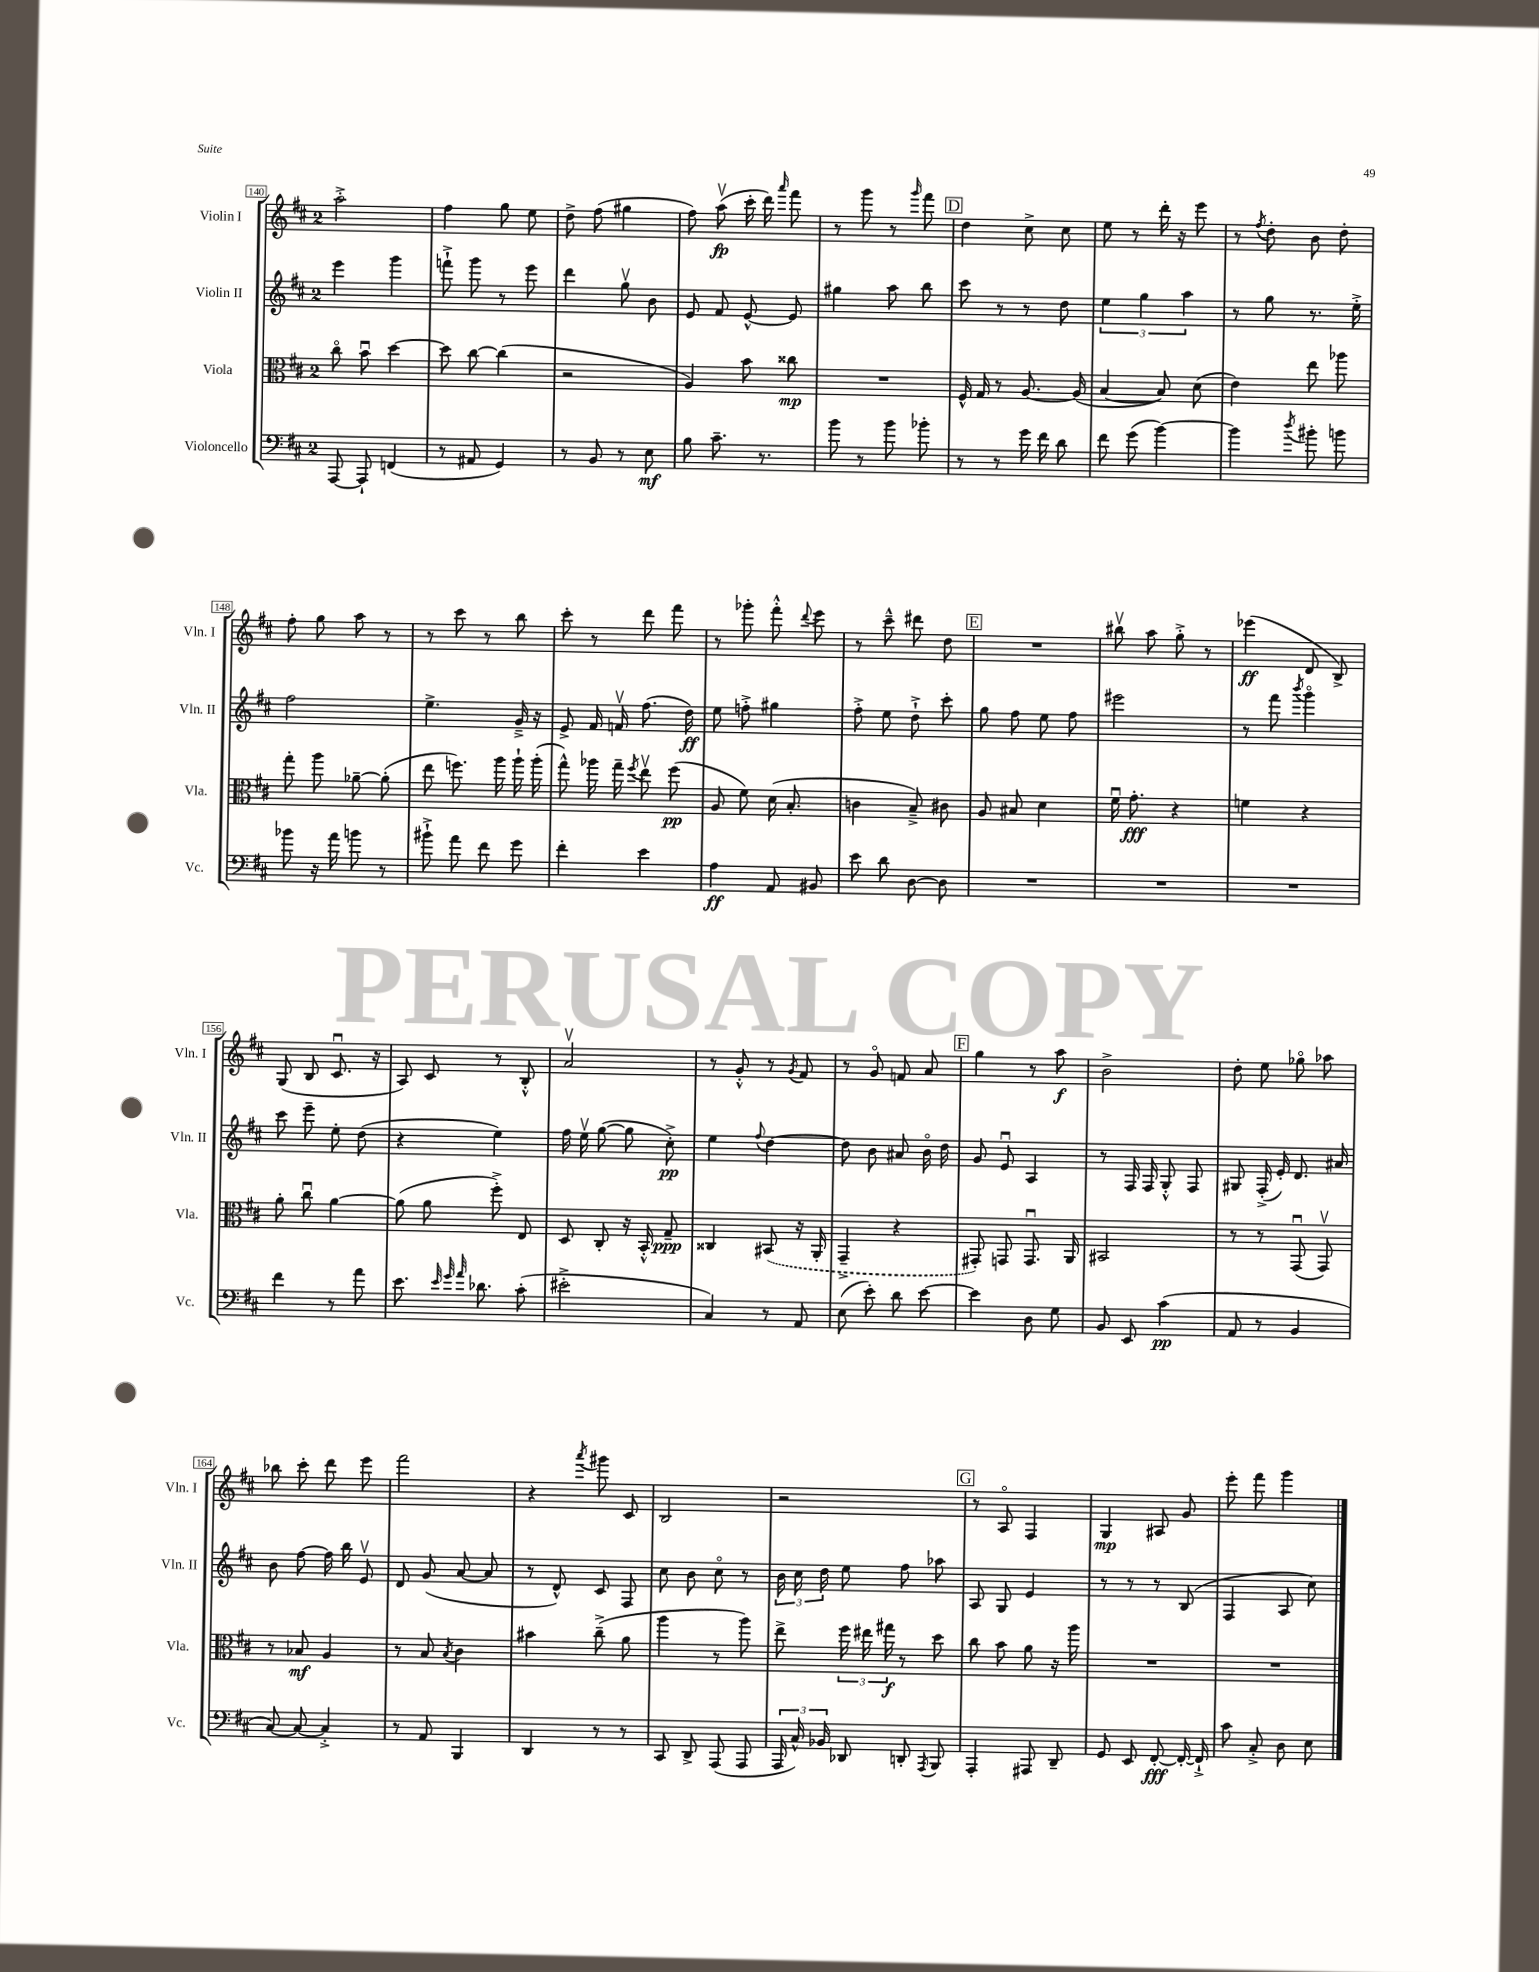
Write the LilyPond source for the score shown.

<<
\new StaffGroup <<
\new Staff = "s0" \with { instrumentName = "Violin I" shortInstrumentName = "Vln. I" } {
    \clef treble \key d \major \once \override Staff.TimeSignature.style = #'single-digit \time 2/4
    \autoBeamOff a''2-.-> |
    fis''4 g''8 e''8 |
    d''8-> fis''8( gis''4 |
    fis''8) a''8\upbow\fp( cis'''16-. d'''16) \grace { a'''16 } fis'''8 |
    r8 g'''8 r8 \grace { g'''16 } fis'''8 |
    \mark \markup { \box "D" } d''4 cis''8-> cis''8 |
    e''8 r8 d'''16-. r16 e'''8 |
    r8 \acciaccatura { fis''8 } d''8-. b'8 d''8-. |
    fis''8-. g''8 a''8 r8 |
    r8 cis'''8 r8 b''8 |
    cis'''8-. r8 d'''8 fis'''8 |
    r8 ges'''8-. fis'''8-.-^ \appoggiatura { d'''8 } e'''8 |
    r8 cis'''8---^ dis'''8 d''8 |
    \mark \markup { \box "E" } R2 |
    bis''8\upbow a''8 g''8-.-> r8 |
    ees'''4\ff( d'8 b8->) |
    g8( b8 cis'8.\downbow r16 |
    a8) cis'8 r8 b8-.-^ |
    a'2\upbow |
    r8 g'8-.-^ r8 \acciaccatura { g'8 } fis'8 |
    r8 g'8\flageolet f'8 a'8 |
    \mark \markup { \box "F" } g''4 r8 a''8\f |
    b'2-> |
    d''8-. e''8 ges''8\flageolet aes''8 |
    bes''8 cis'''8-. d'''8 e'''8 |
    fis'''2 |
    r4 \acciaccatura { a'''8 } gis'''8 cis'8 |
    b2 |
    r2 |
    \mark \markup { \box "G" } r8 a8\flageolet fis4 |
    g4\mp ais8 g'8 |
    e'''8-. fis'''8 g'''4 \bar "|." |
}
\new Staff = "s1" \with { instrumentName = "Violin II" shortInstrumentName = "Vln. II" } {
    \clef treble \key d \major \once \override Staff.TimeSignature.style = #'single-digit \time 2/4
    \autoBeamOff e'''4 g'''4 |
    f'''8-!-> g'''8 r8 e'''8 |
    d'''4 g''8\upbow b'8 |
    e'8 fis'8 e'8~-^ e'8 |
    gis''4 a''8 b''8 |
    \mark \markup { \box "D" } cis'''8 r8 r8 d''8 |
    \tuplet 3/2 { e''4 g''4 a''4 } |
    r8 g''8 r8. e''16-.-> |
    fis''2 |
    e''4.-> g'16---> r16 |
    e'8-> fis'16 f'16\upbow fis''8.( d''16\ff) |
    e''8 f''8-.-> gis''4 |
    fis''8-.-> e''8 d''8-!-> cis'''8-. |
    \mark \markup { \box "E" } g''8 fis''8 e''8 fis''8 |
    eis'''2 |
    r8 fis'''8 \acciaccatura { b'''8 } g'''4\flageolet |
    cis'''8 e'''8-- e''8-. d''8( |
    r4 e''4) |
    fis''16 e''16\upbow g''8~( g''8 cis''8-.->\pp) |
    e''4 \appoggiatura { fis''8 } d''4~ |
    d''8 b'8 ais'8 b'16\flageolet d''16 |
    \mark \markup { \box "F" } g'8 e'8\downbow a4 |
    r8 fis16 fis16 g8-.-^ fis8 |
    gis8 fis16-.->( e'16-.) d'8. ais'16 |
    b'8 fis''8~ fis''16 b''16 e'8\upbow |
    d'8 g'8( a'8~ a'8 |
    r8 d'8-^) cis'8 fis8 |
    cis''8 b'8 cis''8\flageolet r8 |
    \tuplet 3/2 { b'16 cis''16 d''16 } e''8 fis''8 aes''8 |
    \mark \markup { \box "G" } a8 g8 e'4 |
    r8 r8 r8 b8( |
    fis4 a8 cis''8) \bar "|." |
}
\new Staff = "s2" \with { instrumentName = "Viola" shortInstrumentName = "Vla." } {
    \clef alto \key d \major \once \override Staff.TimeSignature.style = #'single-digit \time 2/4
    \autoBeamOff cis''8\flageolet b'8\downbow d''4~ |
    d''8 cis''8~ cis''4( |
    r2 |
    a4) b'8 cisis''8\mp |
    R2 |
    \mark \markup { \box "D" } fis16-^ g16 r8 a8.~ a16( |
    b4~ b8) d'8( |
    e'4) e''8 aes''8 |
    g''8-. a''8 aes'8~-- aes'8-.( |
    e''8 f''8.) a''16 a''16-! a''16-.( |
    g''8-^) aes''16 g''16-- \acciaccatura { fis''8 } e''8\upbow fis''8\pp( |
    a8 fis'8) d'16( b8.-. |
    c'4 b8--->) cis'8 |
    \mark \markup { \box "E" } a8 bis8 d'4 |
    fis'16\downbow g'8.-.\fff r4 |
    f'4 r4 |
    a'8-. cis''8\downbow a'4~ |
    a'8( a'8 fis''8-.->) e8 |
    d8 cis8-. r16 b,16-.-^ g8--\ppp |
    cisis4 \once \slurDashed bis,8( r16 a,16-. |
    g,4---> r4 |
    \mark \markup { \box "F" } gis,8-.) g,8 g,8.\downbow a,16 |
    bis,2 |
    r8 r8 g,8\downbow( g,8\upbow) |
    r8 bes8\mf a4 |
    r8 b8 \acciaccatura { b8 } cis'4 |
    bis'4 cis''8--->( a'8 |
    a''4 r8 a''8) |
    e''8-> \tuplet 3/2 { fis''16 eis''16 gis''16\f } r8 d''8 |
    \mark \markup { \box "G" } cis''8 b'8 a'8 r16 a''16 |
    R2 |
    R2 \bar "|." |
}
\new Staff = "s3" \with { instrumentName = "Violoncello" shortInstrumentName = "Vc." } {
    \clef bass \key d \major \once \override Staff.TimeSignature.style = #'single-digit \time 2/4
    \autoBeamOff a,,8~ a,,8-! f,4( |
    r8 ais,8 g,4) |
    r8 b,8 r8 e8\mf |
    b8 cis'8.-- r8. |
    b'8 r8 b'8 bes'8-. |
    \mark \markup { \box "D" } r8 r8 g'16 fis'16 d'8 |
    fis'8 g'8( b'4~) |
    b'4 \acciaccatura { d''8 } bis'8-. b'8 |
    bes'8 r16 a'16 b'8 r8 |
    bis'8-!-> a'8 fis'8 g'8 |
    fis'4-. e'4 |
    a4\ff a,8 bis,8 |
    e'8 d'8 d8~ d8 |
    \mark \markup { \box "E" } R2 |
    R2 |
    R2 |
    fis'4 r8 a'8 |
    e'8. \grace { e'32 g'32 a'32 } des'8. cis'8-.( |
    eis'2-.-> |
    cis4) r8 a,8 |
    e8( e'8-.) d'8 e'8~ |
    \mark \markup { \box "F" } e'4 d8 g8 |
    b,8 e,8 cis'4\pp( |
    a,8 r8 b,4 |
    cis8~) cis8~ cis4-.-> |
    r8 a,8 b,,4 |
    d,4 r8 r8 |
    cis,8 d,8-> a,,8( a,,8 |
    \tuplet 3/2 { a,,16 cis16-^) bes,16 } des,8 d,8-. \acciaccatura { a,,8 } b,,8 |
    \mark \markup { \box "G" } a,,4-. ais,,8 d,8-- |
    g,8 e,8 fis,8~-.\fff fis,16~-. fis,16-!-> |
    cis'8 cis8-.-> d8 e8 \bar "|." |
}
>>
>>
\layout { \context { \Score currentBarNumber = #140 \override BarNumber.stencil = #(make-stencil-boxer 0.1 0.3 ly:text-interface::print) } }
